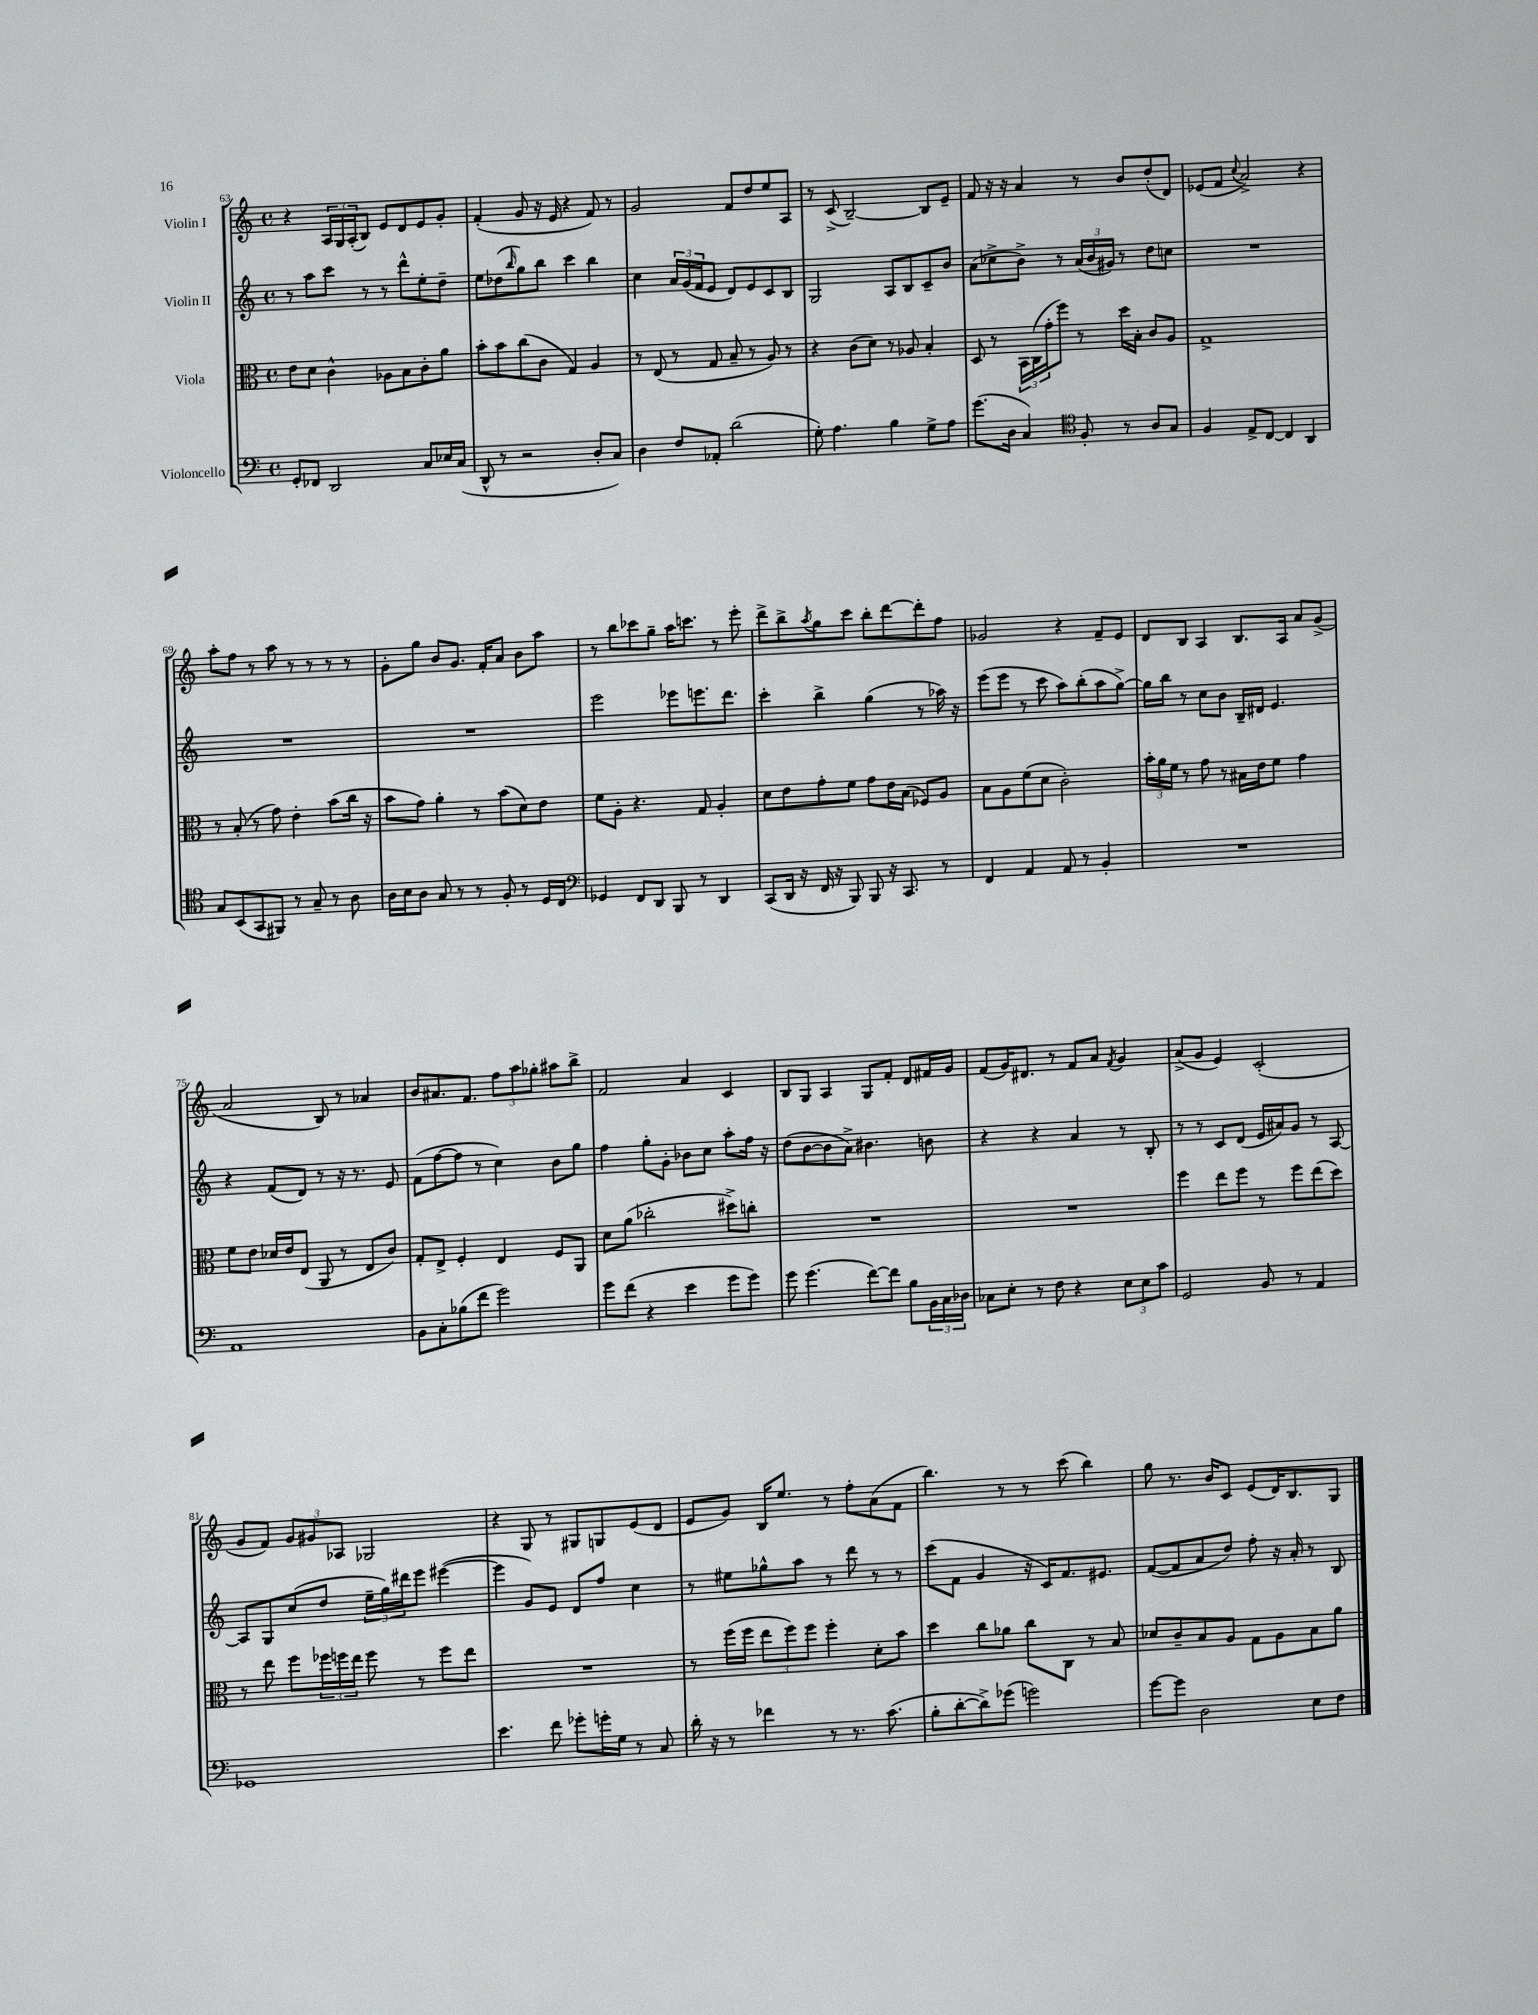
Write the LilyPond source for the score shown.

<<
\new StaffGroup <<
\new Staff = "s0" \with { instrumentName = "Violin I" } {
    \clef treble \key c \major \defaultTimeSignature \time 4/4
    r4 \tuplet 3/2 { a16 g16 a16-.( } b8) e'8 d'8 e'8 g'8-. |
    f'4-.( g'8 r16 e'16 r4 f'8) r8 |
    g'2 f'8 d''8 e''8 a8 |
    r8 c'8->( b2~--) b8 e'8-- |
    f'8 r16 r16 a'4 r8 b'8 d''8-.( d'8) |
    ees'8( f'8 \appoggiatura { c''8 } a'2->) r4 |
    a''8-. f''8 r8 a''8 r8 r8 r8 r8 |
    g'8-. g''8 b'8 g'8. f'16-. a'8 b'8 a''8 |
    r8 b''8 ces'''8 g''8-- a''16 c'''8. r8 e'''8-. |
    d'''8-> b''8-> \acciaccatura { a''8 } g''8 c'''8 b''8-. d'''8~ d'''8-. f''8 |
    ges'2 r4 f'8-- e'8 |
    d'8 b8 a4 b8. a16 a'8 g'8->( |
    a'2 b8) r8 aes'4 |
    b'8 ais'8. f'8. \tuplet 3/2 { f''8 a''8 ges''8-. } ais''8 b''8-> |
    f'2 a'4 c'4 |
    b8 g8 a4 g8 f'8-. d'8 fis'16 g'16 |
    f'8( g'16) dis'8. r8 f'8 a'8 \acciaccatura { f'8 } g'4 |
    a'8->( g'8 e'4) c'2-.( |
    g'8 f'8) \tuplet 3/2 { g'8 gis'8 aes8 } ges2 |
    r4 g8 r8 gis8 g8 e'8( d'8 |
    e'8 g'8) b16 e''8. r8 f''8-. a'8( f'8 |
    b''4.) r8 r8 c'''8( b''4) |
    g''8 r8. b'16 c'8 e'8( d'16) b8. g8 \bar "|." |
}
\new Staff = "s1" \with { instrumentName = "Violin II" } {
    \clef treble \key c \major \defaultTimeSignature \time 4/4
    r8 a''8 c'''8 r8 r8 d'''8-^ e''8-. d''8-- |
    e''8 des''8( \grace { b''16 } g''8) b''8 c'''4 b''4 |
    c''4 \tuplet 3/2 { a'16 g'16( f'16 } e'8 d'8) e'8 c'8 b8 |
    g2 a8 b8 c'8-- b'8 |
    a'8( ces''8-> b'8->) r8 \tuplet 3/2 { a'16( b'16 gis'16) } r8 d''8 c''8 |
    R1 |
    R1 |
    R1 |
    e'''2 ees'''8 e'''8. d'''8. |
    c'''4-. b''4-> g''4( r8 aes''16) r16 |
    e'''8( e'''8 r8 c'''8 a''8) b''8-.( a''8 g''8~->) |
    g''16 b''16 r8 c''8 b'8 b16-- dis'16 e'4. |
    r4 f'8( d'8) r8 r16 r8. e'8 |
    f'8( f''8~ f''8 r8 c''4) b'8 g''8 |
    f''4 g''8-. g'8-. bes'8 c''8 a''8-. f''16 r16 |
    d''8( b'8~ b'8 a'8->) bis'4. b'8 |
    r4 r4 a'4 r8 b8-. |
    r8 r8 c'8 d'8( e'16 ais'16) g'8 r8 a8~ |
    a8 g8 c''8( d''8 \tuplet 3/2 { e''16-- g''16) dis'''16 } e'''8 eis'''4~( |
    eis'''4 g'8) e'8 d'8 f''8 c''4 |
    r8 eis''8 ges''8-^ a''8 r8 d'''8 r8 r8 |
    c'''8( f'8 g'4 r16 c'16) f'8. eis'8. |
    f'8~( f'8 a'8 d''8) f''8-. r16 a'16-. r8 b8 \bar "|." |
}
\new Staff = "s2" \with { instrumentName = "Viola" } {
    \clef alto \key c \major \defaultTimeSignature \time 4/4
    e'8 d'8 c'4-^ aes8 b8 c'8-. a'8 |
    b'8-. b'8 c''8( c'8 g4) a4 |
    r8 e8( r8 g8 b8-- r8 a8) r8 |
    r4 c'8( d'8) r8 aes8 b4-. |
    d8 r8 \tuplet 3/2 { b,16 c16( g'16-. } f''8) r8 d''16 b16-. c'8 a8 |
    g1-> |
    r8 b8-.( r8 g'8) e'4-. b'8( c''16 r16 |
    b'8 g'8) a'4-. r8 b'8( d'8) e'8 |
    f'8 a8-. r4. g8 a4-. |
    d'8 e'8 g'8-. f'8 g'8 e'16 b16( fes8) a8 |
    b8 a8 f'8( d'8 c'2-.) |
    \tuplet 3/2 { b'16-. a'16 f'16 } r8 g'8 r8 bis16 e'16 f'8 g'4 |
    f'8 e'8 des'16 e'16 e8( a,8 r8 e8 c'8) |
    g8-. e8-> f4-. e4 f8 a,8 |
    d'8 a'8( ces''2-. dis''8->) c''8-. |
    R1 |
    R1 |
    f''4 e''8 f''8 r8 f''8 e''8( d''8) |
    r8 e''8 f''8 \tuplet 3/2 { fes''16 f''16 e''16 } f''8 r8 f''8 e''8 |
    R1 |
    r8 f''16( f''16 \tuplet 3/2 { e''8 f''8) f''8 } f''4-. d'8-. b'8 |
    d''4 c''8 aes'8 c''8 c8 r8 b8 |
    des'8 c'8-- b8 a8 g8 a8 b8 a'8 \bar "|." |
}
\new Staff = "s3" \with { instrumentName = "Violoncello" } {
    \clef bass \key c \major \defaultTimeSignature \time 4/4
    g,8-. fes,8 d,2 c8 ees16 c16( |
    d,8-^ r8 r2 d8-. c8) |
    d4 f8 aes,8-. d'2( |
    g8-.) a4. b4 g8-> a8 |
    g'8.( d16 c4) \clef tenor f8-. r8 a8 g8 |
    f4 e8-> c8~ c4 a,4 |
    g8 b,8( g,8 fis,8) r8 g8-- r8 a8 |
    a16 b16 a8 g8 r8 r8 f8-. r8 d16 c16 |
    \clef bass ges,4 f,8 d,8 b,,8 r8 d,4 |
    c,8( d,16 r16 f,16 r16 b,,8) b,,8 r16 c,8. r8 |
    f,4 a,4 a,8 r8 b,4-. |
    R1 |
    a,1 |
    b,8 c8-. bes8( f'8 g'2) |
    g'8 f'8( r4 e'4 g'8 g'8) |
    g'8 g'4.( f'8~) f'8 b8 \tuplet 3/2 { b,16 c16 des16 } |
    ces8 e8-. r8 f8 r4 \tuplet 3/2 { e8 e8 c'8 } |
    g,2 b,8 r8 a,4 |
    ges,1 |
    e'4. f'8 ges'8-. g'16-. g16 r8 c8 |
    d'16-. r16 r8 fes'4 r8 r8. c'8.( |
    b8-. d'8~-. d'8->) ges'8( g'2) |
    g'8~ g'8 d2 e8 f8 \bar "|." |
}
>>
>>
\layout { \context { \Score currentBarNumber = #63 } }
